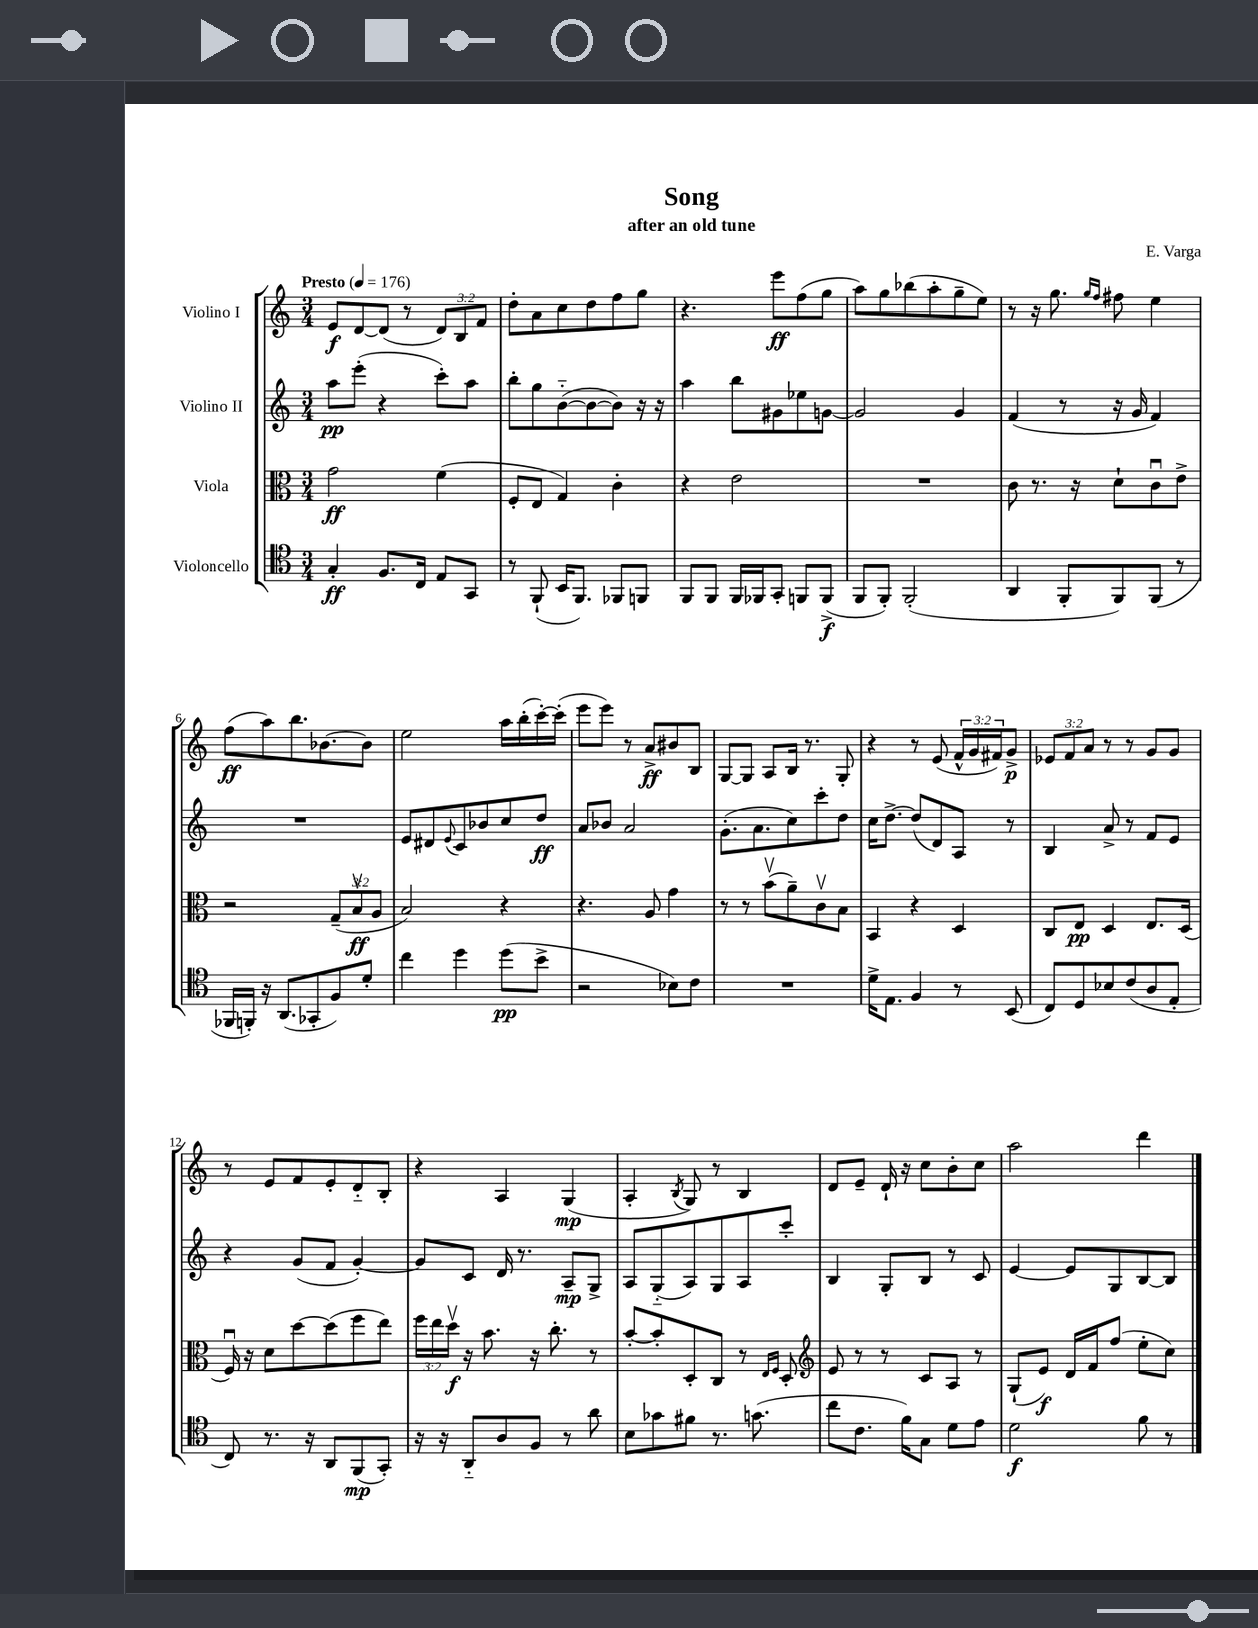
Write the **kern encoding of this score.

**kern	**kern	**kern	**kern
*staff4	*staff3	*staff2	*staff1
*clefC4	*clefC3	*clefG2	*clefG2
*k[]	*k[]	*k[]	*k[]
*M3/4	*M3/4	*M3/4	*M3/4
*MM176	*MM176	*MM176	*MM176
4G'	2g	8aa	8e
.	.	(8eee'	[8d
8.F	.	4r	(8d]
.	.	.	8r
16C	.	.	.
8E	(4f	8ccc')	12d)
.	.	.	12B
8GG	.	8aa	.
.	.	.	12f
=	=	=	=
8r	8F'	8bb'	8dd'
(8FF`	8E	8gg	8a
16BB	4G)	([8b'~	8cc
8.FF)	.	.	.
.	.	8b_	8dd
8FF-	4c'	8b])	8ff
8FF	.	16r	8gg
.	.	16r	.
=	=	=	=
8FF	4r	4aa	4.r
8FF	.	.	.
16FF	2e	8bb	.
16FF-	.	.	.
8GG'	.	8g#	8eee
8FF	.	8ee-	(8ff
(8FF^	.	[8g	8gg
=	=	=	=
8FF	2.r	2g]	8aa)
8FF')	.	.	8gg
(2FF'	.	.	(8bb-
.	.	.	8aa'
.	.	4g	8gg~
.	.	.	8ee)
=	=	=	=
4AA	8c	(4f	8r
.	8.r	.	16r
.	.	.	8.gg
8FF'	.	8r	.
.	16r	.	.
.	.	.	16qqgg
.	.	.	16qqff
8FF)	8d`	16r	8ff#
.	.	16g	.
(8FF	8cu	4f)	4ee
8r	8e^	.	.
=	=	=	=
16FF-	2r	2.r	(8ff
16FF')	.	.	.
16r	.	.	8aa)
(8.AA	.	.	.
.	.	.	8.bb
8GG-'	.	.	.
.	.	.	[8.b-
8F)	(12G~	.	.
.	12Bv	.	.
8d'	.	.	8b-]
.	12A	.	.
=	=	=	=
4cc	2B)	8e	2ee
.	.	8d#	.
.	.	8qqe	.
4dd	.	8c	.
.	.	8b-	.
(8dd	4r	8cc	16aa
.	.	.	(16bb'
8b^	.	8dd	[16ccc')
.	.	.	(16ccc']
=	=	=	=
2r	4.r	8a	8eee
.	.	8b-	8eee)
.	.	2a	8r
.	8A	.	8a^
8B-)	4g	.	8b#
8c	.	.	8B
=	=	=	=
2.r	8r	(8.g'	[8G
.	8r	.	8G]
.	.	8.a	.
.	(8bv	.	8A
.	8a~)	8cc)	16B
.	.	.	8.r
.	8cv	8ccc'	.
.	8B	8dd	8G'
=	=	=	=
16d^	4BB	16cc	4r
8.E	.	[8.dd^	.
4F	4r	(8dd]	8r
.	.	8d)	(8e
8r	4D	8A	24f^^
.	.	.	24g
.	.	.	24f#)
(8BB	.	8r	8g^
=	=	=	=
8C)	8C	4B	12e-
.	.	.	12f
8D	8E	.	.
.	.	.	12a
8B-	4D	8a^	8r
(8c	.	8r	8r
8A	8.E	8f	8g
8E'	.	8e	8g
.	(16D	.	.
=	=	=	=
8C)	16Fu)	4r	8r
.	16r	.	.
8.r	8d	.	8e
.	[8dd	(8g	8f
16r	.	.	.
8AA	(8dd]	8f	8e'
(8FF	8ff	[4g')	8d'~
8GG')	8ee)	.	8B'
=	=	=	=
16r	24ff	8g]	4r
.	24ee	.	.
16r	.	.	.
.	24ddv	.	.
8AA'~	16r	8c	.
.	8.b	.	.
8A	.	16d	4A
.	.	8.r	.
8F	16r	.	.
.	8.cc'	.	.
8r	.	8A~	(4G
8a	8r	8G^	.
=	=	=	=
8B	[8b'	8A	4A'
8g-	8b']	(8G'~	.
.	.	.	8qB
8f#	8D'	8A)	8G)
8.r	8C	8G	8r
.	8r	8A	4B
(8.g	.	.	.
.	16qqE	.	.
.	16qqF	.	.
.	8D'	8ccc'	.
=	=	=	=
*	*clefG2	*	*
8cc	8e	4B	8d
8.c	8r	.	8e~
.	8r	8G'	16d`
16f)	.	.	16r
8G	8c	8B	8cc
8d	8A	8r	8b'
8e	8r	8c	8cc
=	=	=	=
2d	(8G`	[4e	2aa
.	8e)	.	.
.	16d	8e]	.
.	16f	.	.
.	(8ff	8G	.
8f	8ee'	[8B	4ddd
8r	8cc)	8B]	.
==	==	==	==
*-	*-	*-	*-
